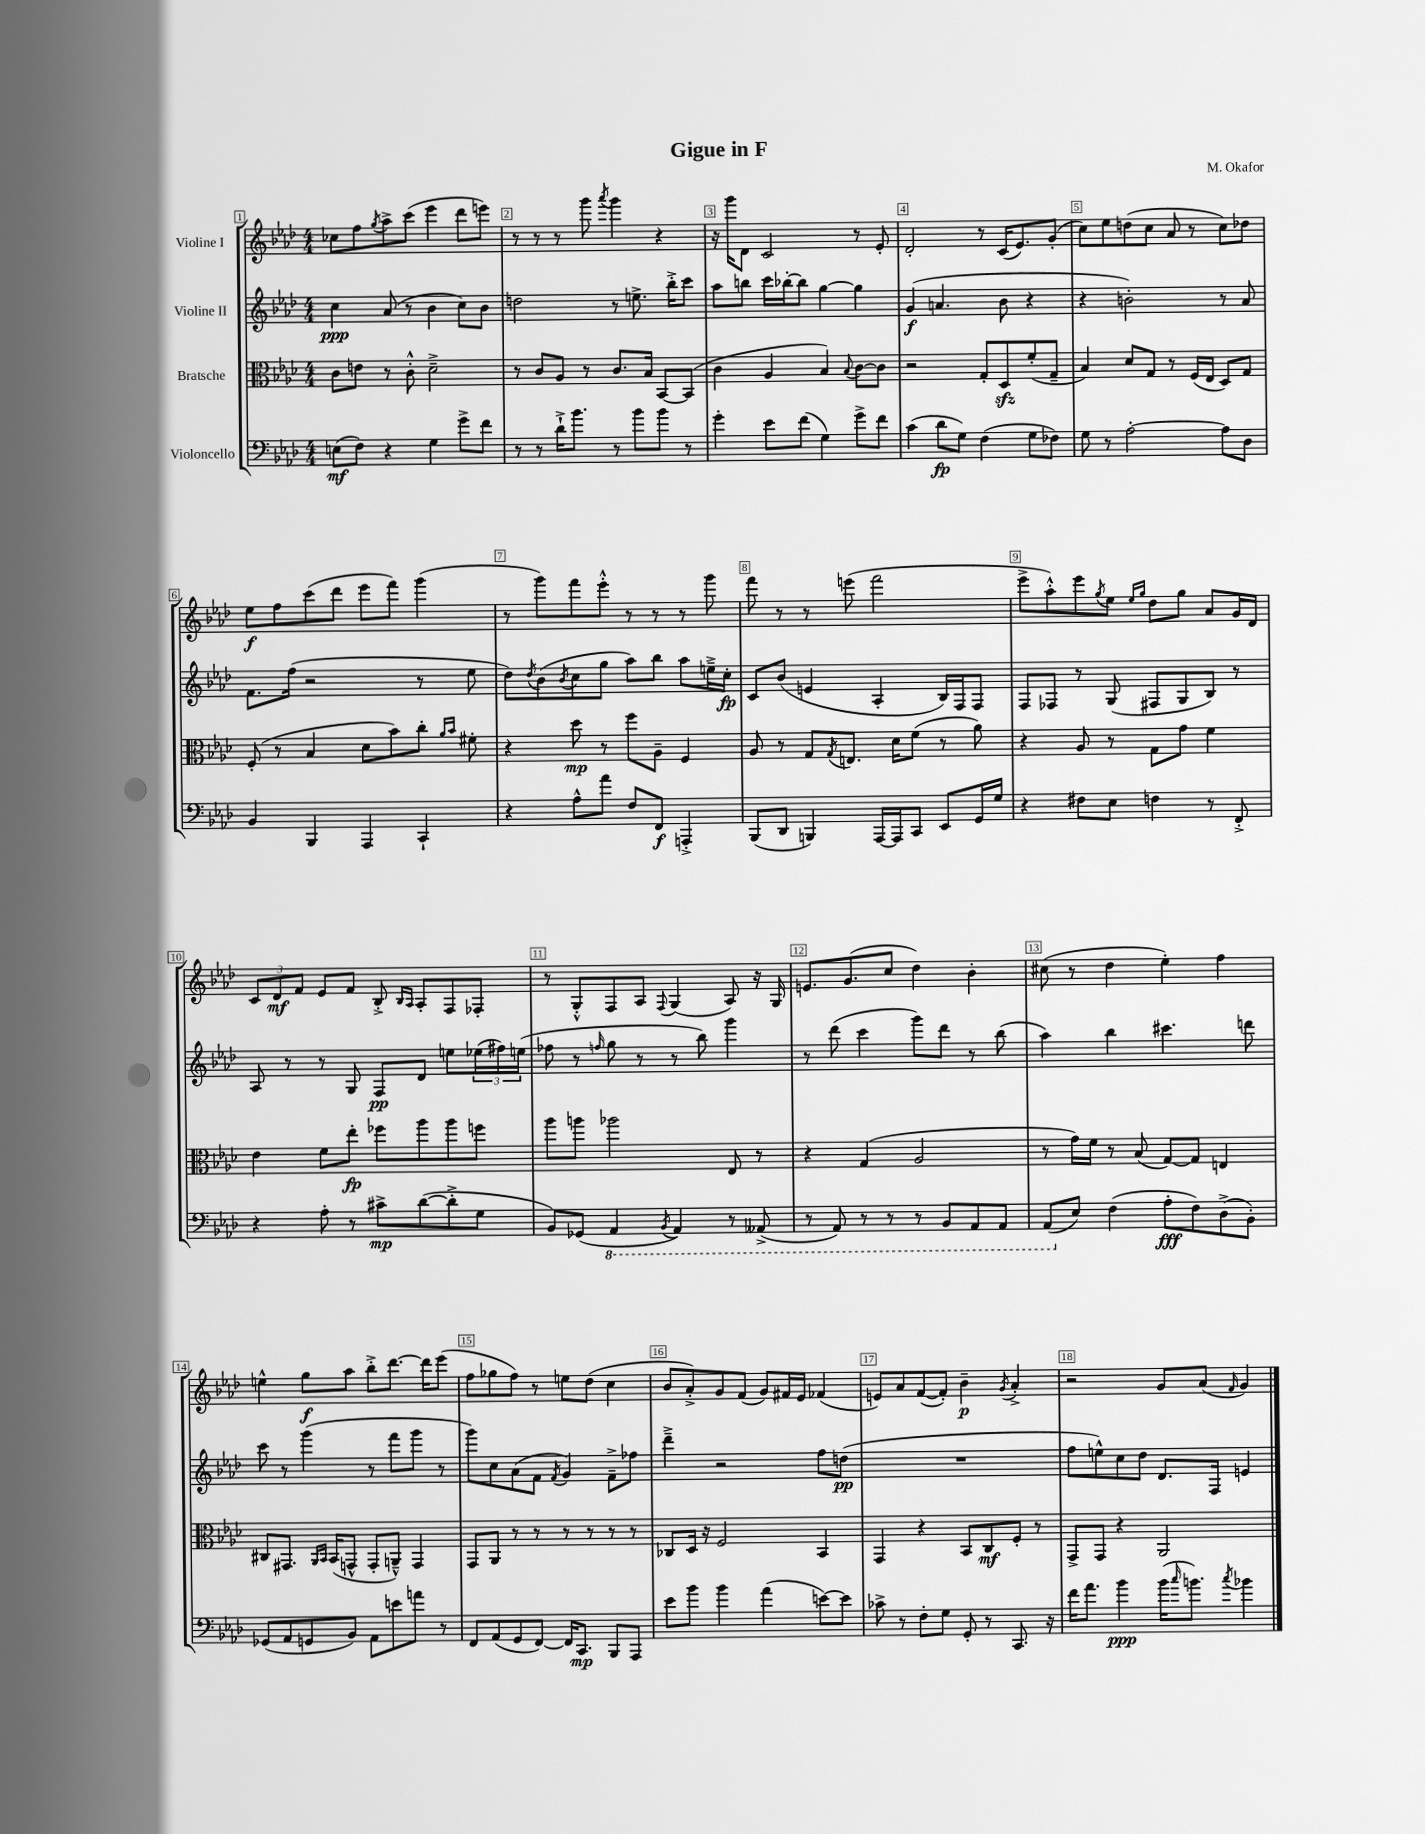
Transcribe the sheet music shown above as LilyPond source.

\header { title = "Gigue in F" composer = "M. Okafor" }
<<
\new StaffGroup <<
\new Staff = "s0" \with { instrumentName = "Violine I" } {
    \clef treble \key aes \major \numericTimeSignature \time 4/4
    ces''8 f''8 \acciaccatura { g''8 } aes''8-> c'''8( ees'''4 des'''8 e'''8) |
    r8 r8 r8 g'''8 \acciaccatura { aes'''8 } g'''4 r4 |
    r16 g'''16 des'8 c'2 r8 ees'8-. |
    des'2-. r8 c'16( ees'8.) g'8-.( |
    c''8) ees''8 d''8( c''8 aes'8 r8 c''8) des''8 |
    ees''8\f f''8 c'''8( des'''8 ees'''8 f'''8) g'''4( |
    r8 g'''8) f'''8 ees'''8-.-^ r8 r8 r8 g'''8 |
    f'''8 r8 r8 e'''8( f'''2 |
    ees'''8-> aes''8-.-^) ees'''8 \acciaccatura { g''8 } ees''8 \grace { ees''16 g''16 } des''8 g''8 aes'8 g'16 des'16 |
    \tuplet 3/2 { c'8 des'8\mf f'8 } ees'8 f'8 bes8-.-> \grace { bes16 aes16 } aes8-. f8 fes8-. |
    r8 g8-.-^ f8 aes8 \appoggiatura { f8 } g4( aes8) r16 g16 |
    e'8. g'8.( c''8 des''4) bes'4-. |
    cis''8( r8 des''4 ees''4-.) f''4 |
    e''4-^ g''8\f aes''8 bes''8-.-> des'''8.~ des'''16 ees'''8( |
    f''8 ges''8 f''8) r8 e''8 des''8( c''4 |
    bes'8 aes'8-.->) g'8 f'8( g'8) fis'16 ees'16 fes'4( |
    e'8) aes'8 f'8~( f'8-.) bes'4--\p \acciaccatura { g'8 } aes'4-.-> |
    r2 g'8 aes'8( \grace { f'16 } g'4) \bar "|." |
}
\new Staff = "s1" \with { instrumentName = "Violine II" } {
    \clef treble \key aes \major \numericTimeSignature \time 4/4
    c''4\ppp aes'8( r8 bes'4 c''8) bes'8 |
    d''2 r8 e''8.-> bes''16-.-> c'''8 |
    aes''8 b''8 c'''16 bes''16~-. bes''8 g''4~ g''4 |
    g'4\f( a'4. bes'8 r4 |
    r4 b'2-.) r8 aes'8 |
    f'8. f''16( r2 r8 ees''8 |
    des''8) \acciaccatura { des''8 } bes'8( \acciaccatura { bes'8 } c''8 g''8 aes''8) bes''8 aes''8 e''16---> c''16-.\fp |
    c'8 bes'8( e'4 aes4-. bes16) f16 f8 |
    f8 fes8 r8 g8( fis8 g8 bes8) r8 |
    aes8 r8 r8 g8 f8\pp des'8 e''8 \tuplet 3/2 { ees''16( fis''16) e''16( } |
    fes''8 r8 \grace { f''16 } g''8 r8 r8 bes''8) g'''4 |
    r8 des'''8( c'''4 g'''8) des'''8 r8 bes''8( |
    aes''4) bes''4 cis'''4. d'''8 |
    c'''8 r8 g'''4( r8 f'''8 g'''8 r8 |
    g'''8) c''8 aes'8( f'8 \acciaccatura { f'8 } g'4) f'8---> fes''8 |
    des'''4---> r2 f''8 d''8\pp( |
    R1 |
    f''8 e''8-^) c''8 des''8 des'8. f16 e'4 \bar "|." |
}
\new Staff = "s2" \with { instrumentName = "Bratsche" } {
    \clef alto \key aes \major \numericTimeSignature \time 4/4
    c'8 e'8 r8 c'8-.-^ des'2---> |
    r8 c'8 aes8 r8 c'8. bes16 bes,8~ bes,8( |
    c'4 aes4 bes4) \appoggiatura { bes8 } c'8~ c'8 |
    r2 g8-. des8\sfz f'8-.( g8-- |
    bes4) des'8 g8 r8 f16( ees16 des8) g8 |
    f8-.( r8 bes4 des'8 bes'8) c''8-. \grace { aes'16 bes'16 } fis'8-. |
    r4 des''8\mp r8 f''8 aes8-- f4 |
    aes8 r8 g8 \acciaccatura { g8 } e8. des'16 f'8( r8 aes'8) |
    r4 aes8 r8 g8 g'8 f'4 |
    ees'4 f'8 ees''8-.\fp fes''8 aes''8 aes''8 f''8 |
    aes''8 a''8 aes''2 ees8 r8 |
    r4 g4( aes2 |
    r8 g'16) f'16 r8 bes8( g8~) g8 e4 |
    cis8 gis,8. \grace { aes,16 bes,16 } bes,16( g,8-^ g,8-. a,8---^) g,4 |
    g,8 aes,8 r8 r8 r8 r8 r8 r8 |
    ces8 des16 r16 f2 bes,4 |
    g,4 r4 bes,8 c8\mf f8-. r8 |
    g,8-> g,8 r4 aes,2 \bar "|." |
}
\new Staff = "s3" \with { instrumentName = "Violoncello" } {
    \clef bass \key aes \major \numericTimeSignature \time 4/4
    e8\mf( f8) r4 g4 g'8-> f'8 |
    r8 r8 des'16-!-> bes'8. r8 bes'8 bes'8 r8 |
    g'4-. ees'8 f'8( g4) g'8-> f'8 |
    c'4( des'8\fp g8) f4( g8 fes8) |
    g8 r8 aes2~-. aes8 des8 |
    bes,4 bes,,4 aes,,4 c,4-! |
    r4 aes8-^ aes'8 f8 f,8\f a,,4-.-> |
    bes,,8( des,8 b,,4) aes,,16~ aes,,16 c,8 ees,8 g,16 g16 |
    r4 fis8 ees8 f4 r8 f,8-.-> |
    r4 aes8-. r8 cis'8->\mp des'8~( des'8-.-> g8 |
    bes,8) ges,8( \ottava #-1 aes,,4 \acciaccatura { bes,,8 } aes,,4) r8 aeses,,8->( |
    r8 aes,,8) r8 r8 r8 bes,,8 aes,,8 aes,,8 |
    aes,,8( \ottava #0 ees8) f4( aes8-.\fff f8) des8->( bes,8-.) |
    ges,8( aes,8 g,8 bes,8) aes,8 e'8 a'8 r8 |
    f,8 aes,8( g,8 f,8~) f,16 c,8.\mp bes,,8 aes,,8 |
    ees'8 bes'8 bes'4 aes'4( e'8~) e'8 |
    ces'8-> r8 f8-. g8 g,8-. r8 c,8. r16 |
    f'16 aes'8. bes'4\ppp bes'16( \grace { c''16 } b'8.) \acciaccatura { c''8 } bes'4 \bar "|." |
}
>>
>>
\layout { \context { \Score \override BarNumber.break-visibility = ##(#f #t #t) barNumberVisibility = #all-bar-numbers-visible \override BarNumber.stencil = #(make-stencil-boxer 0.1 0.3 ly:text-interface::print) } }
